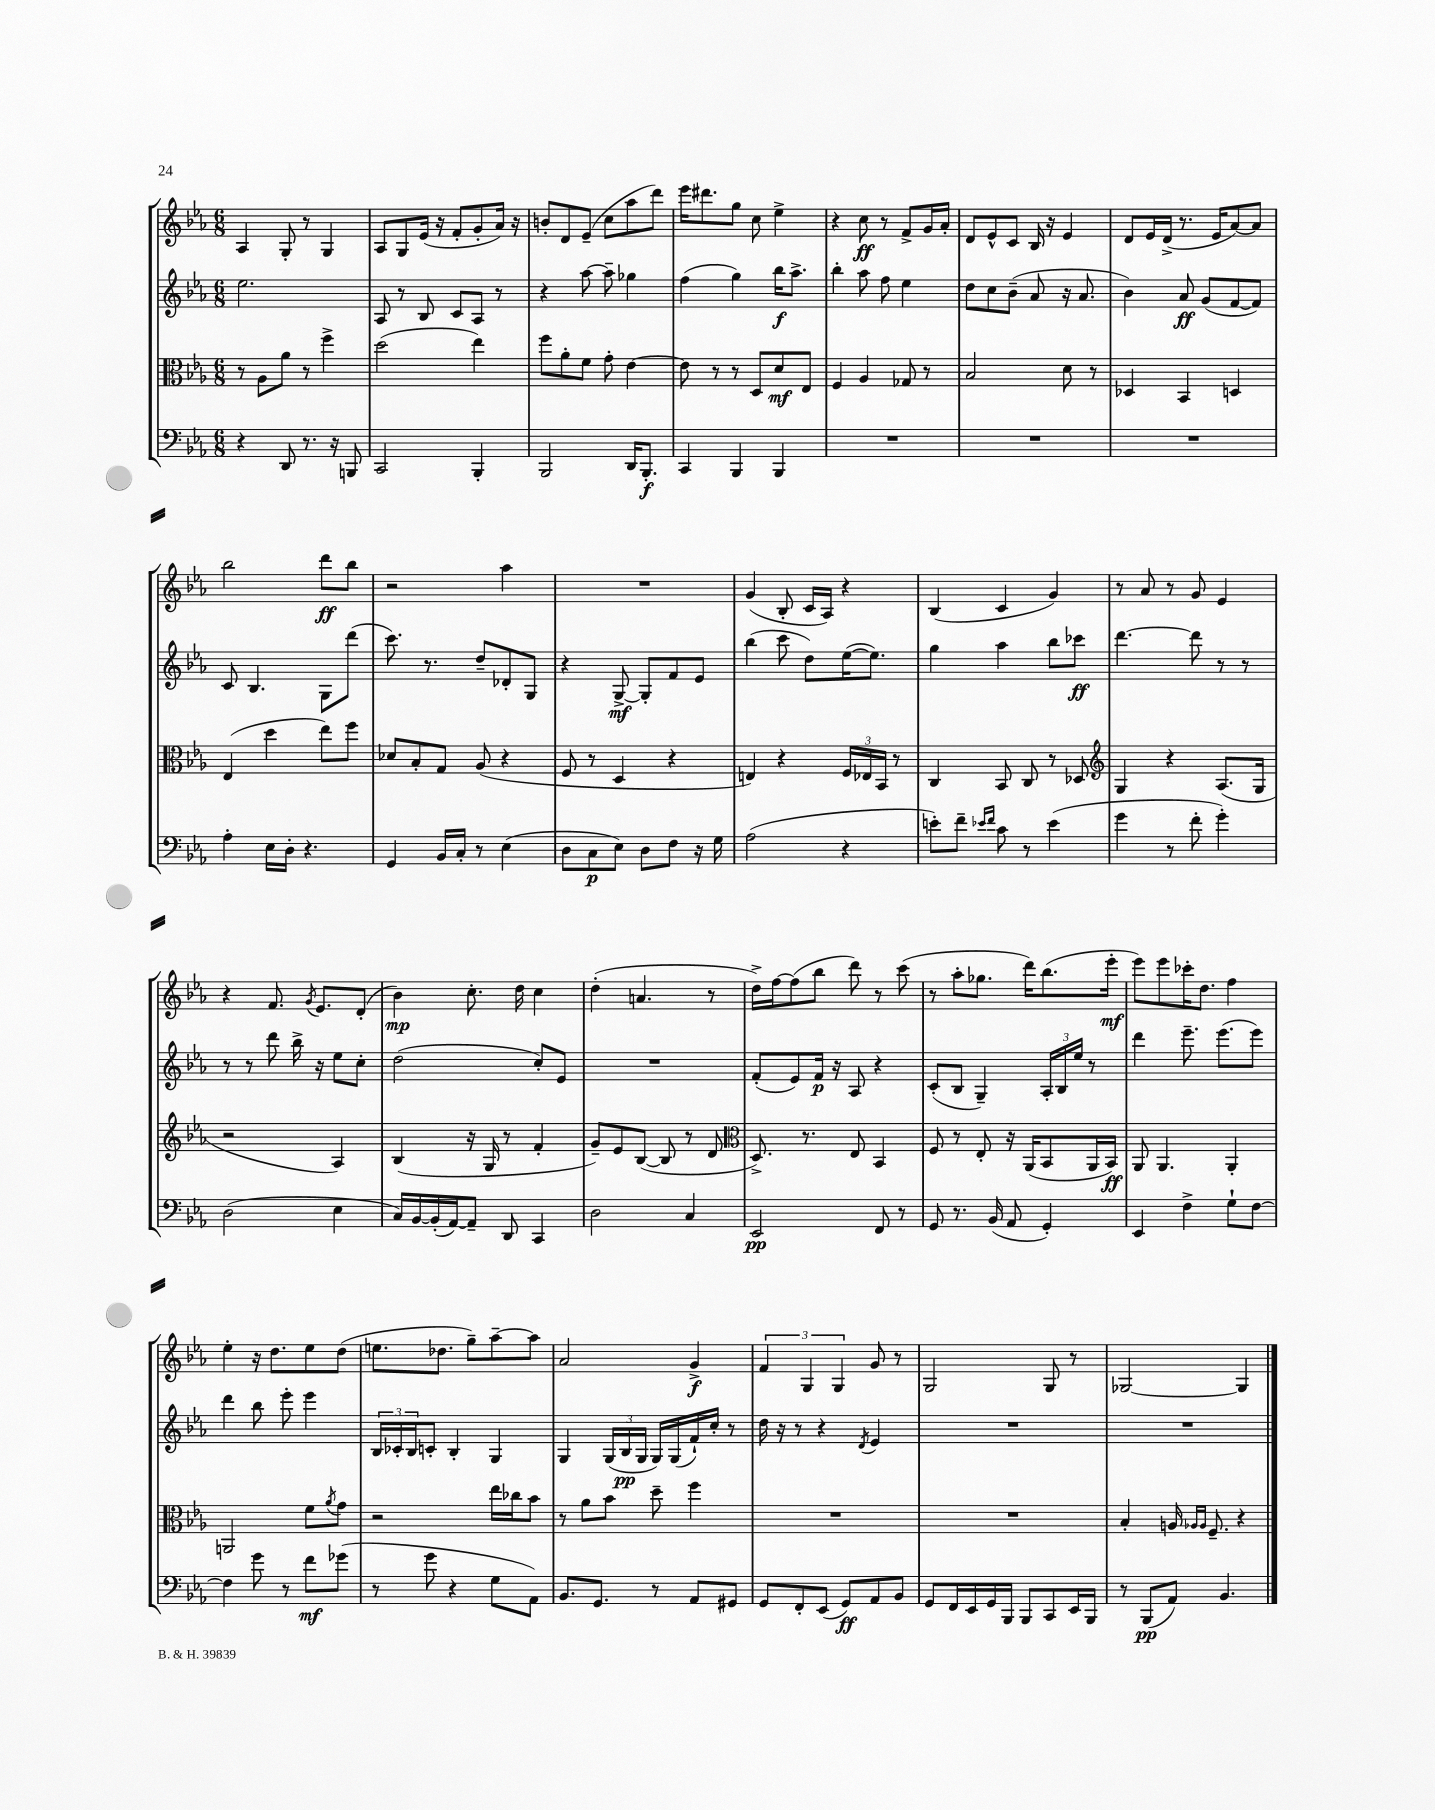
<<
\new StaffGroup <<
\new Staff = "s0" {
    \clef treble \key ees \major \numericTimeSignature \time 6/8
    aes4 g8-. r8 g4 |
    aes8 g8 ees'16( r16 f'8-. g'8-. aes'16) r16 |
    b'8-. d'8 ees'8--( c''8 aes''8 d'''8) |
    ees'''16 dis'''8. g''8 c''8 ees''4-> |
    r4 c''8\ff r8 f'8-> g'16 aes'16-. |
    d'8 ees'8-^ c'8 bes16 r16 ees'4 |
    d'8 ees'16 d'16->( r8. ees'16 aes'8~) aes'8 |
    bes''2 d'''8\ff bes''8 |
    r2 aes''4 |
    R2. |
    g'4( bes8-. c'16 aes16) r4 |
    bes4( c'4 g'4) |
    r8 aes'8 r8 g'8 ees'4 |
    r4 f'8. \acciaccatura { g'8 } ees'8. d'8-.( |
    bes'4\mp) c''8.-. d''16 c''4 |
    d''4-.( a'4. r8 |
    d''16->) f''16~ f''8( bes''8 d'''8) r8 c'''8( |
    r8 aes''8-. ges''8. d'''16) bes''8.( ees'''16-.\mf |
    ees'''8) ees'''8 ces'''16-. d''8. f''4 |
    ees''4-. r16 d''8. ees''8 d''8( |
    e''8. des''8. g''8--) aes''8~-- aes''8 |
    aes'2 g'4->\f |
    \tuplet 3/2 { f'4 g4 g4 } g'8 r8 |
    g2 g8 r8 |
    ges2~ ges4 \bar "|." |
}
\new Staff = "s1" {
    \clef treble \key ees \major \numericTimeSignature \time 6/8
    ees''2. |
    aes8 r8 bes8 c'8 aes8 r8 |
    r4 aes''8~ aes''8-- ges''4 |
    f''4( g''4) bes''16\f aes''8.-> |
    bes''4-. aes''8 f''8 ees''4 |
    d''8 c''8 bes'8--( aes'8 r16 aes'8. |
    bes'4) aes'8\ff g'8( f'8~ f'8) |
    c'8 bes4. g8 d'''8( |
    c'''8.) r8. d''8-- des'8-. g8 |
    r4 g8~->\mf g8-. f'8 ees'8 |
    bes''4( c'''8 d''8) ees''16~( ees''8.) |
    g''4 aes''4 bes''8 ces'''8\ff |
    d'''4.~ d'''8 r8 r8 |
    r8 r8 d'''8 bes''16-> r16 ees''8 c''8-. |
    d''2( c''8-.) ees'8 |
    R2. |
    f'8-.( ees'8) f'16\p r16 aes8 r4 |
    c'8-.( bes8 g4--) \tuplet 3/2 { aes16-. bes16 ees''16 } r8 |
    d'''4 ees'''8.-- ees'''8.( ees'''8) |
    d'''4 bes''8 ees'''8-. ees'''4 |
    \tuplet 3/2 { bes16 ces'16-. bes16 } c'8-. bes4-. g4 |
    g4 \tuplet 3/2 { g16( bes16\pp g16 } g16) g16( f'16-!) c''16-. r8 |
    d''16 r16 r8 r4 \acciaccatura { d'8 } ees'4 |
    R2. |
    R2. \bar "|." |
}
\new Staff = "s2" {
    \clef alto \key ees \major \numericTimeSignature \time 6/8
    r8 aes8 aes'8 r8 f''4-> |
    d''2( ees''4) |
    f''8 aes'8-. f'8 g'8-. ees'4~ |
    ees'8 r8 r8 d8 d'8\mf ees8 |
    f4 aes4 ges8 r8 |
    bes2 d'8 r8 |
    des4 bes,4 d4 |
    ees4( d''4 ees''8) f''8 |
    des'8 bes8-. g8 aes8( r4 |
    f8 r8 d4 r4 |
    e4) r4 \tuplet 3/2 { f16 ees16 bes,16 } r8 |
    c4 bes,8 c8 r8 des8 |
    \clef treble g4 r4 aes8.( g16 |
    r2 aes4) |
    bes4( r16 g16 r8 f'4-. |
    g'8--) ees'8 bes8~( bes8 r8 d'8 |
    \clef alto d8.->) r8. ees8 bes,4 |
    f8 r8 ees8-. r16 aes,16( bes,8 aes,16 bes,16\ff) |
    aes,8 aes,4. aes,4-. |
    a,2 f'8 \acciaccatura { aes'8 } g'8 |
    r2 ees''16 ces''16 bes'8 |
    r8 aes'8 bes'8 d''8-- f''4 |
    R2. |
    R2. |
    bes4-. a16 \grace { aes16 aes16 } f8.-- r4 \bar "|." |
}
\new Staff = "s3" {
    \clef bass \key ees \major \numericTimeSignature \time 6/8
    r4 d,8 r8. r16 b,,8 |
    c,2 bes,,4-. |
    bes,,2 d,16 bes,,8.-.\f |
    c,4 bes,,4 bes,,4 |
    R2. |
    R2. |
    R2. |
    aes4-. ees16 d16-. r4. |
    g,4 bes,16 c16-. r8 ees4( |
    d8 c8\p ees8) d8 f8 r16 g16 |
    aes2( r4 |
    e'8-.) f'8-- \grace { ees'16 f'16 } c'8 r8 ees'4( |
    g'4 r8 f'8-. g'4-.) |
    d2( ees4 |
    c16) bes,16~ bes,16-.( aes,16~) aes,8-- d,8 c,4 |
    d2 c4 |
    ees,2\pp f,8 r8 |
    g,8 r8. bes,16( aes,8 g,4-.) |
    ees,4 f4-> g8-! f8~ |
    f4 g'8 r8 f'8\mf ges'8( |
    r8 g'8 r4 g8 aes,8) |
    bes,8. g,8. r8 aes,8 gis,8 |
    g,8 f,8-. ees,8( g,8\ff) aes,8 bes,8 |
    g,8 f,16 ees,16 g,16 bes,,16 bes,,8 c,8 ees,16 bes,,16 |
    r8 bes,,8\pp( aes,8) bes,4. \bar "|." |
}
>>
>>
\layout { \context { \Score \remove "Bar_number_engraver" } }
